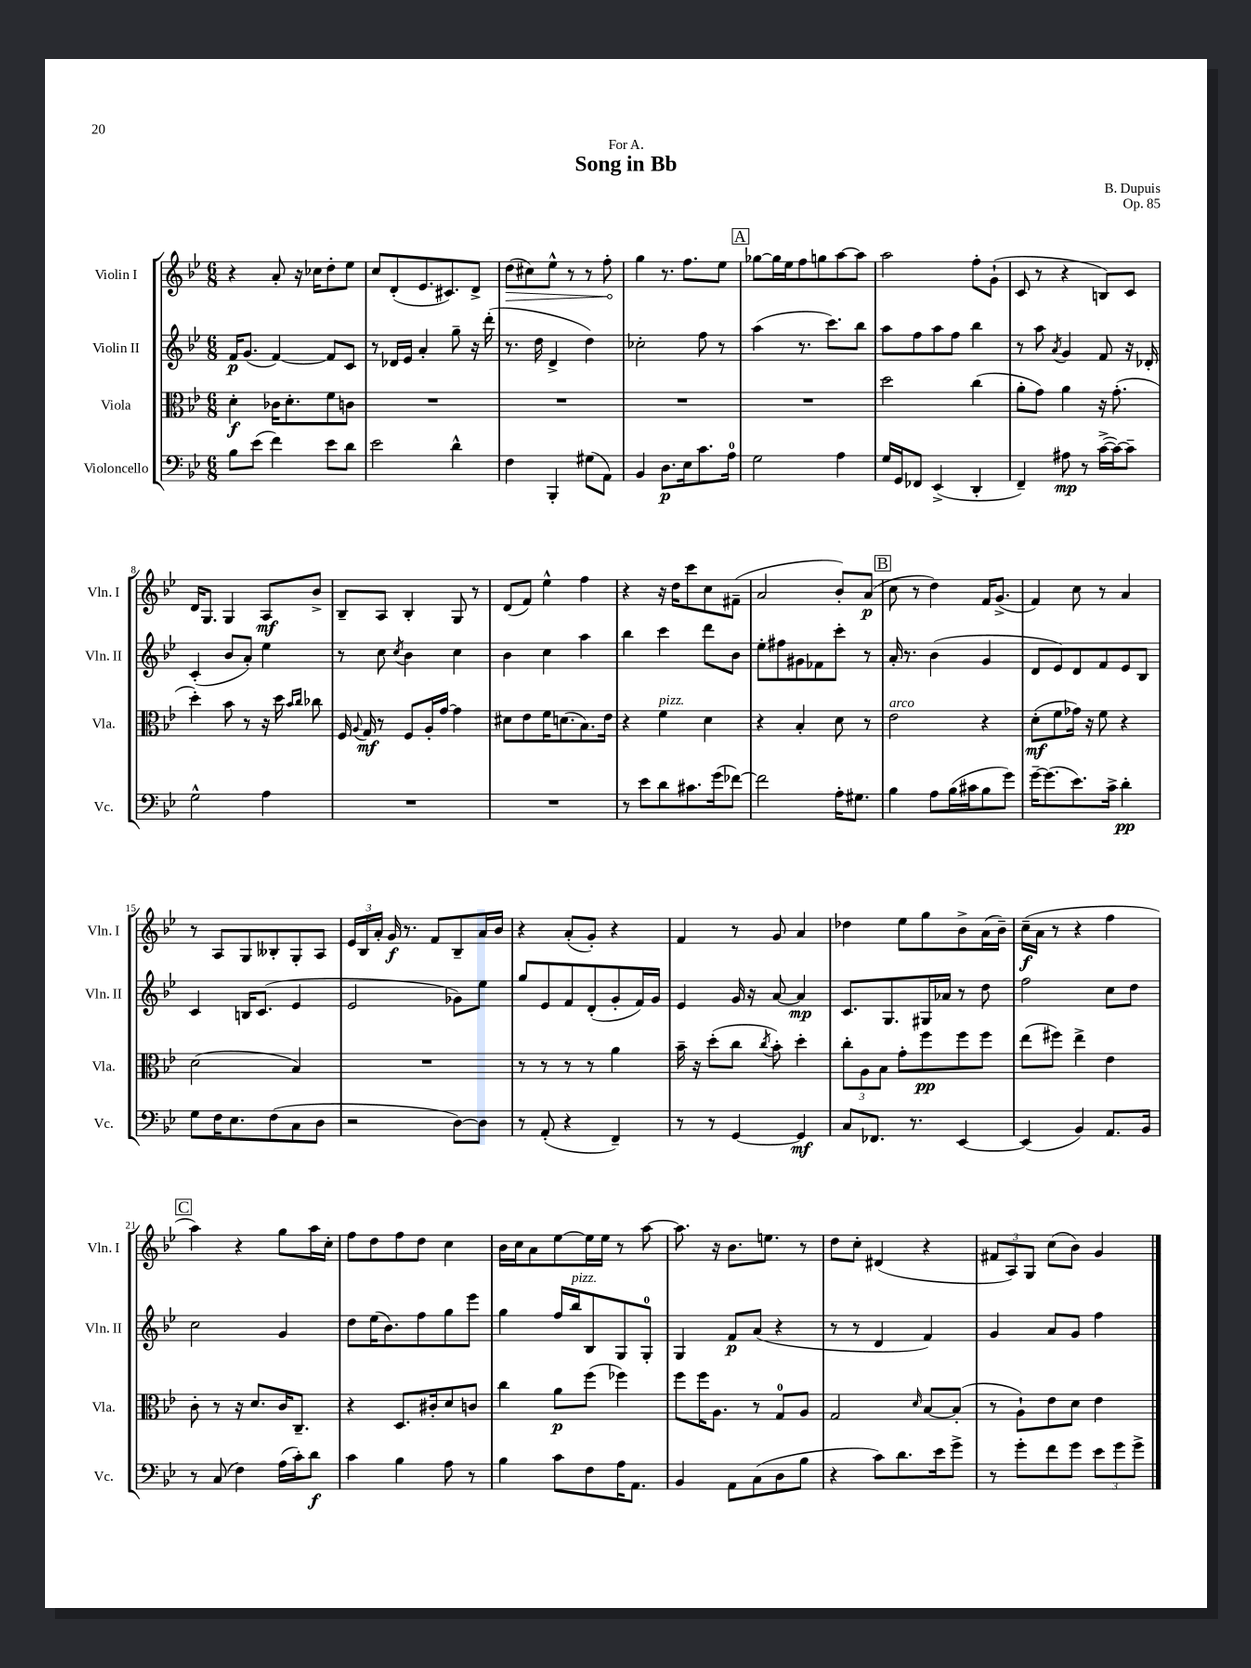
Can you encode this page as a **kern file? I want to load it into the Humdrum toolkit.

**kern	**kern	**kern	**kern
*staff4	*staff3	*staff2	*staff1
*clefF4	*clefC3	*clefG2	*clefG2
*k[b-e-]	*k[b-e-]	*k[b-e-]	*k[b-e-]
*M6/8	*M6/8	*M6/8	*M6/8
8B-	4d'	16f	4r
.	.	(8.g	.
(8e-	.	.	.
4f)	16c-	[4f)	8a'
.	8.d'	.	.
.	.	.	16r
.	.	.	16cc-
8e-	8f	8f]	8dd'
8d	8c	8c	8ee-
=	=	=	=
2e-	2.r	8r	8cc
.	.	16d-	(8d'
.	.	16e-	.
.	.	4a'	8.e-
.	.	.	8.c#)
4d^^	.	8gg~	.
.	.	16r	8d^
.	.	(16ddd'	.
=	=	=	=
4F	2.r	8.r	(8dd
.	.	.	8cc#)
.	.	16dd	.
4BBB-'	.	4d^	8ee-^^
.	.	.	8r
(8G#	.	4dd)	8r
8AA)	.	.	8ff'
=	=	=	=
4BB-	2.r	2cc-'	4gg
8.D	.	.	8.r
16E-	.	.	8.ff
8.c	.	8ff	.
.	.	8r	8ee-
16A	.	.	.
=	=	=	=
2G	2.r	(4aa	[8gg-
.	.	.	16gg-]
.	.	.	16ee-
.	.	8.r	8ff
.	.	.	8gg
.	.	8.ccc)	.
4A	.	.	[8aa
.	.	8bb-	8aa]
=	=	=	=
16G	2dd	8aa	2aa
16GG	.	.	.
8FF-	.	8ff	.
(4EE-^	.	8aa	.
.	.	8ff	.
4DD'	(4cc	4bb-	8ff'
.	.	.	(8g`
=	=	=	=
4FF~)	8a'	8r	8c
.	8g)	8aa	8r
.	.	8qa	.
8A#	4a	4g	4r
8r	.	.	.
([16c^	16r	8f	8B)
16c_)	(8.g'	.	.
8c~]	.	16r	8c
.	.	16d-'	.
=	=	=	=
2G^^	4dd')	(4c'	16d
.	.	.	8.G
.	8b-	8b-	4G
.	8r	8a')	.
4A	16r	4ee-	8A
.	16dd	.	.
.	16qqb-	.	.
.	16qqcc	.	.
.	8cc-	.	8b-^
=	=	=	=
2.r	16F	8r	8B-~
.	8qqA	.	.
.	16G	.	.
.	8r	8cc	8A
.	.	8qcc	.
.	8F	4b-	4B-'
.	16A'	.	.
.	[16g	.	.
.	4g]	4cc	8G
.	.	.	8r
=	=	=	=
2.r	8d#	4b-	(8d
.	8e-	.	8f)
.	16f	4cc	4ee-^^
.	(8.d	.	.
.	8.B-)	4aa	4ff
.	16e-	.	.
=	=	=	=
8r	4r	4bb-	4r
8e-	.	.	.
8d	4f	4ccc	16r
.	.	.	16dd
8.c#	.	.	8ccc
.	4d	8ddd	8cc
(16g	.	.	.
[8f-)	.	8b-	(8f#~
=	=	=	=
2f-]	4r	8ee-'	2a
.	.	8ff#	.
.	4B-'	8g#	.
.	.	8f-	.
16A'	8d	8ccc'	8b-')
8.G#	.	.	.
.	8r	8r	(8a
=	=	=	=
4B-	2e-	16a'	8cc
.	.	8.r	.
.	.	.	8r
8A	.	(4b-	4dd)
(16B-	.	.	.
16c#	.	.	.
8B-	4r	4g	16f
.	.	.	(8.g^
8g)	.	.	.
=	=	=	=
[16g~	(8d'	8d	4f)
(8.g]	.	.	.
.	8f	8e-)	.
8.e-)	16g-)	8d	8cc
.	16r	.	.
.	8f	8f	8r
16c^	.	.	.
4d'	4r	8e-	4a
.	.	8B-	.
=	=	=	=
8G	(2d	4c	8r
16F	.	.	8A
8.E-	.	.	.
.	.	16B	8G
.	.	(8.c	.
(8F	.	.	8B--'
8C	4B-)	4e-	8G'
8D	.	.	8A
=	=	=	=
2r	2.r	2e-	24e-
.	.	.	24B-
.	.	.	24a'
.	.	.	16g
.	.	.	8.r
.	.	.	8f
[8D)	.	8g-)	8B-~
8D]	.	8ee-	16a
.	.	.	16b-
=	=	=	=
8r	8r	8gg	4r
(8AA'	8r	8e-	.
4r	8r	8f	(8a'
.	8r	(8d'	8g')
4FF~)	4a	8g'	4r
.	.	16f)	.
.	.	16g	.
=	=	=	=
8r	16b-~	4e-	4f
.	16r	.	.
8r	(8dd'	.	.
[4GG	8cc	16g	8r
.	.	16r	.
.	8qcc	.	.
.	8b-')	[8a	8g
4GG]	4dd'	4a]	4a
=	=	=	=
8C	12cc'	8.c	4dd-
.	12A	.	.
8.FF-	.	.	.
.	12B-	.	.
.	.	8.G	.
.	8g'	.	8ee-
8.r	.	.	.
.	8ff	16G#	8gg
.	.	16a-	.
[4EE-	8ff	8r	8b-^
.	8ff	8dd	(16a
.	.	.	16b-~)
=	=	=	=
(4EE-]	(8ee-	2ff	(16cc~
.	.	.	16a
.	8ff#)	.	8r
4BB-)	4ee-^	.	4r
8.AA	4e-	8cc	4ff
.	.	8dd	.
16BB-	.	.	.
=	=	=	=
8r	8c'	2cc	4aa)
(8C	8r	.	.
4F)	16r	.	4r
.	8.d	.	.
(16A	16c	4g	8gg
16c')	8.C~	.	.
8d	.	.	16aa
.	.	.	16cc'
=	=	=	=
4c	4r	8dd	8ff
.	.	(16ee-	8dd
.	.	8.b-)	.
4B-	8.D	.	8ff
.	.	8ff	8dd
.	16c#'	.	.
8A	8d	8gg	4cc
8r	8c	8eee-	.
=	=	=	=
4B-	4cc	4gg	16b-
.	.	.	16cc
.	.	.	8a
8c	8a	16ff	[8ee-
.	.	16bb-	.
8F	(8ff	8B-	16ee-]
.	.	.	16ee-
16A	4ff-)	8G	8r
8.AA	.	.	.
.	.	8G'	[8aa
=	=	=	=
4BB-	8ff	4G	8.aa]
.	16ff	.	.
.	8.A	.	16r
8AA	.	8f	8.b-
(8C	8r	(8a	.
.	.	.	8.ee
8D	8G	4r	.
8B-	8A	.	8r
=	=	=	=
4r	2G	8r	8dd
.	.	8r	8cc'
8c)	.	4d	(4d#
8.d	.	.	.
.	16qqd	.	.
.	[8B-	4f)	4r
16e-	.	.	.
8g^	(8B-']	.	.
=	=	=	=
8r	8r	4g	12f#
.	.	.	12A)
8g'	8A`)	.	.
.	.	.	12G
8f	8e-	8a	(8cc
8g	8d	8g	8b-)
12e-	4e-	4ff	4g
12g	.	.	.
12g^	.	.	.
==	==	==	==
*-	*-	*-	*-
